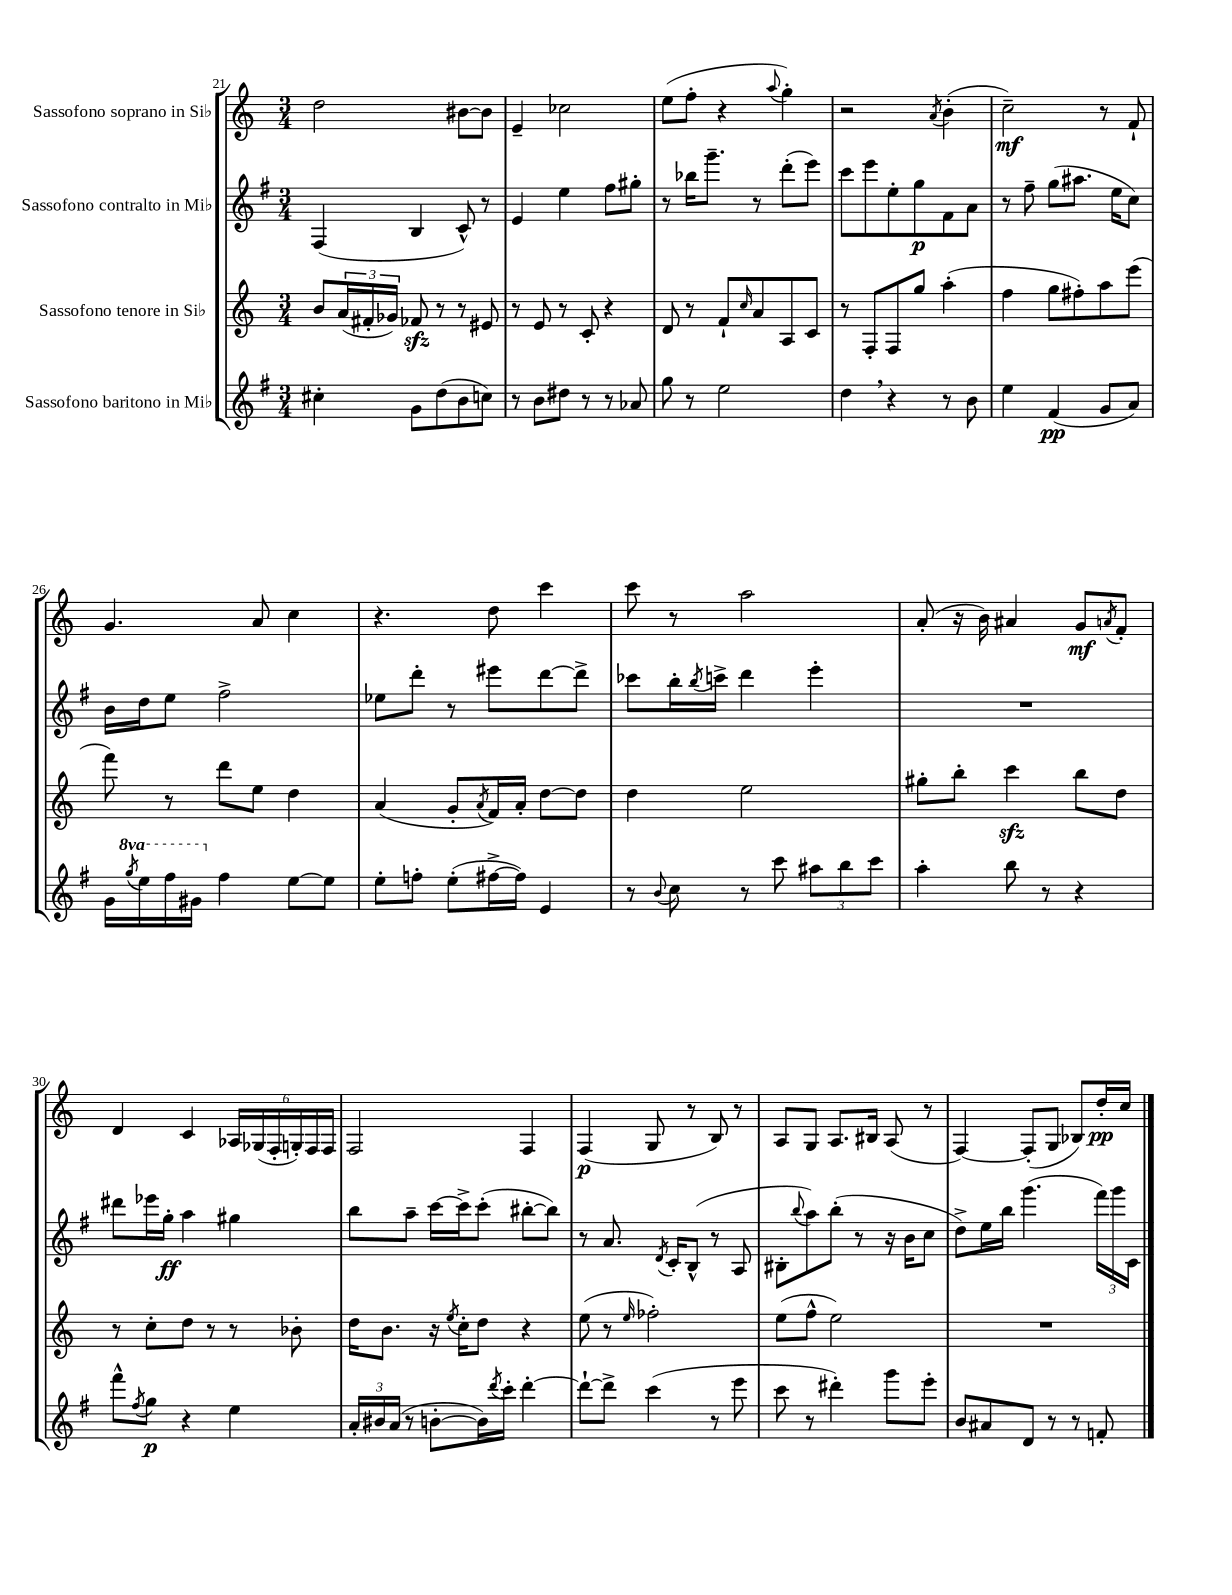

**kern	**kern	**kern	**kern
*staff4	*staff3	*staff2	*staff1
*clefG2	*clefG2	*clefG2	*clefG2
*k[f#]	*k[]	*k[f#]	*k[]
*M3/4	*M3/4	*M3/4	*M3/4
4cc#'	8b	(4F#	2dd
.	(24a	.	.
.	24f#'	.	.
.	24g-)	.	.
8g	8f-	4B	.
(8dd	8r	.	.
8b	8r	8c^^)	[8b#
8cc)	8e#	8r	8b#]
=	=	=	=
8r	8r	4e	4e~
8b	8e	.	.
8dd#	8r	4ee	2cc-
8r	8c'	.	.
8r	4r	8ff#	.
8a-	.	8gg#'	.
=	=	=	=
8gg	8d	8r	(8ee
8r	8r	16bb-	8ff'
.	.	8.ggg~	.
2ee	8f`	.	4r
.	16qqcc	.	.
.	8a	8r	.
.	.	.	8qqaa
.	8A	(8ddd'	4gg')
.	8c	8eee)	.
=	=	=	=
4dd	8r	8ccc	2r
.	8F'	8eee	.
4r	8F	8ee'	.
.	8gg	8gg	.
.	.	.	8qa
8r	(4aa'	8f#	(4b'
8b	.	8a	.
=	=	=	=
4ee	4ff	8r	2cc~)
.	.	8ff#~	.
(4f#	8gg	(8gg	.
.	8ff#')	8.aa#	.
8g	8aa	.	8r
.	.	16ee	.
8a)	(8eee	8cc)	8f`
=	=	=	=
16g	8fff)	16b	4.g
8qggg	.	.	.
16eee	.	16dd	.
16fff#	8r	8ee	.
16gg#	.	.	.
4ff#	8ddd	2ff#^	.
.	8ee	.	8a
[8ee	4dd	.	4cc
8ee]	.	.	.
=	=	=	=
8ee'	(4a	8ee-	4.r
8ff'	.	8ddd'	.
(8ee'	8g'	8r	.
.	8qa	.	.
[16ff#^	16f)	8eee#	8dd
16ff#])	16a'	.	.
4e	[8dd	[8ddd	4ccc
.	8dd]	8ddd^]	.
=	=	=	=
8r	4dd	8ccc-	8ccc
8qqb	.	.	.
8cc	.	16bb'	8r
.	.	8qbb	.
.	.	16ccc^	.
8r	2ee	4ddd	2aa
8ccc	.	.	.
12aa#	.	4eee'	.
12bb	.	.	.
12ccc	.	.	.
=	=	=	=
4aa'	8gg#'	2.r	(8a'
.	8bb'	.	16r
.	.	.	16b)
8bb	4ccc	.	4a#
8r	.	.	.
4r	8bb	.	8g
.	.	.	8qa
.	8dd	.	8f'
=	=	=	=
8fff#^^	8r	8ddd#	4d
8qff#	.	.	.
8gg	8cc'	16eee-	.
.	.	16gg'	.
4r	8dd	4aa	4c
.	8r	.	.
4ee	8r	4gg#	24A-
.	.	.	(24G-
.	.	.	24F'
.	8b-'	.	24G')
.	.	.	24F
.	.	.	24F
=	=	=	=
24a'	16dd	8bb	2F
24b#	.	.	.
.	8.b	.	.
(24a	.	.	.
8r	.	8aa~	.
[8b'	16r	[16ccc	.
.	8qee	.	.
.	16cc'	16ccc^]	.
16b])	8dd	(8ccc'	.
8qddd	.	.	.
16ccc'	.	.	.
[4ddd'	4r	[8bb#'	4F
.	.	8bb#])	.
=	=	=	=
8ddd`_	(8ee	8r	(4F
8ddd^]	8r	8.a	.
.	16qqee	.	.
(4ccc	2ff-')	.	8G
.	.	8qd	.
.	.	16c'	.
.	.	(8B^^	8r
8r	.	8r	8B)
8eee	.	8A	8r
=	=	=	=
8ccc	(8ee	8B#'	8A
.	.	8qqbb	.
8r	8ff^^	8aa)	8G
4ddd#')	2ee)	(8bb'	8.A
.	.	8r	.
.	.	.	16B#
8ggg	.	16r	(8A
.	.	16b	.
8eee'	.	8cc	8r
=	=	=	=
8b	2.r	8dd^)	[4F)
8a#	.	16ee	.
.	.	16bb	.
8d	.	(4.ggg	(8F']
8r	.	.	8G
8r	.	.	8B-)
8f'	.	24fff#)	16dd'
.	.	24ggg	.
.	.	.	16cc
.	.	24c	.
==	==	==	==
*-	*-	*-	*-
